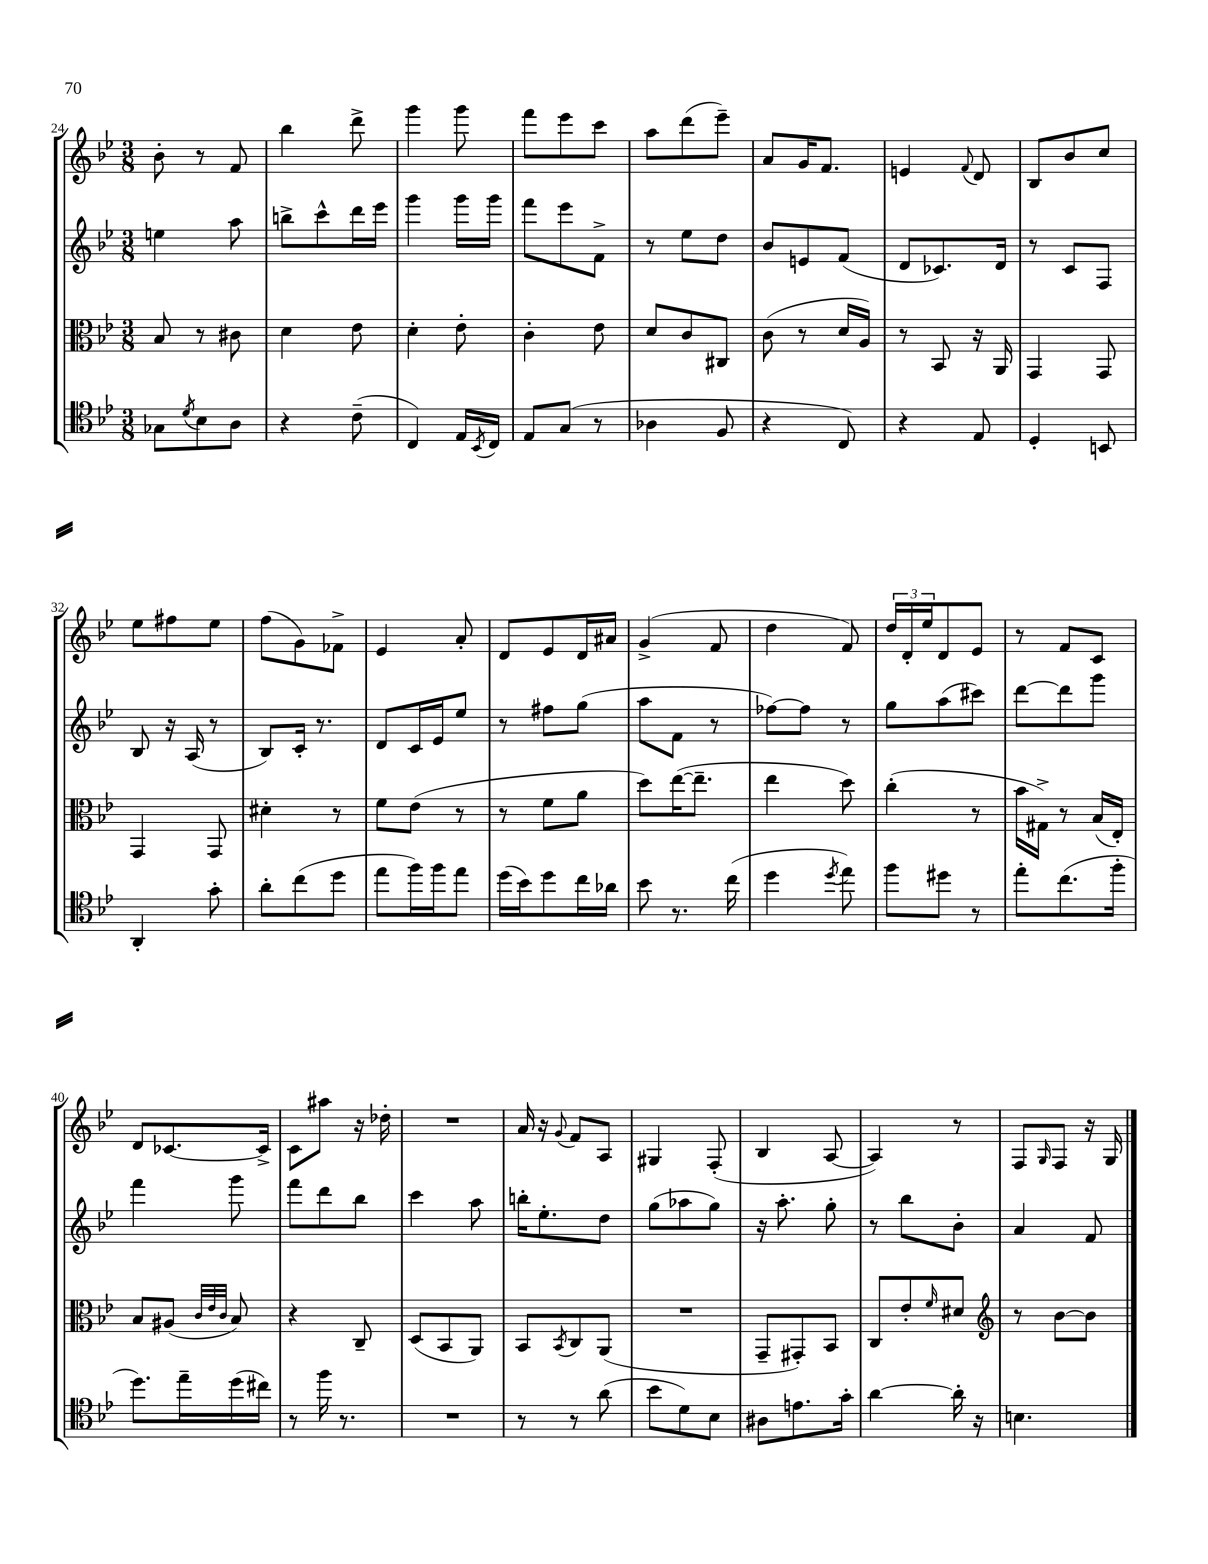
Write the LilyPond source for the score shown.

<<
\new StaffGroup <<
\new Staff = "s0" {
    \clef treble \key bes \major \numericTimeSignature \time 3/8
    bes'8-. r8 f'8 |
    bes''4 d'''8-> |
    g'''4 g'''8 |
    f'''8 ees'''8 c'''8 |
    a''8 d'''8( ees'''8--) |
    a'8 g'16 f'8. |
    e'4 \appoggiatura { f'8 } d'8 |
    bes8 bes'8 c''8 |
    ees''8 fis''8 ees''8 |
    f''8( g'8) fes'8-> |
    ees'4 a'8-. |
    d'8 ees'8 d'16 ais'16 |
    g'4->( f'8 |
    d''4 f'8) |
    \tuplet 3/2 { d''16 d'16-. ees''16 } d'8 ees'8 |
    r8 f'8 c'8 |
    d'8 ces'8.~ ces'16-> |
    c'8 ais''8 r16 des''16-. |
    R4. |
    a'16 r16 \appoggiatura { g'8 } f'8 a8 |
    gis4 f8-.( |
    bes4 a8~ |
    a4) r8 |
    f8 \grace { g16 } f8 r16 g16 \bar "|." |
}
\new Staff = "s1" {
    \clef treble \key bes \major \numericTimeSignature \time 3/8
    e''4 a''8 |
    b''8-> c'''8-^ d'''16 ees'''16 |
    g'''4 g'''16 g'''16 |
    f'''8 ees'''8 f'8-> |
    r8 ees''8 d''8 |
    bes'8 e'8 f'8( |
    d'8 ces'8.) d'16 |
    r8 c'8 f8 |
    bes8 r16 a16( r8 |
    bes8) c'16-. r8. |
    d'8 c'16 ees'16 ees''8 |
    r8 fis''8 g''8( |
    a''8 f'8 r8 |
    fes''8~) fes''8 r8 |
    g''8 a''8( cis'''8) |
    d'''8~ d'''8 g'''8 |
    f'''4 g'''8 |
    f'''8 d'''8 bes''8 |
    c'''4 a''8 |
    b''16-. ees''8.-. d''8 |
    g''8( aes''8 g''8) |
    r16 a''8.-. g''8-. |
    r8 bes''8 bes'8-. |
    a'4 f'8 \bar "|." |
}
\new Staff = "s2" {
    \clef alto \key bes \major \numericTimeSignature \time 3/8
    bes8 r8 cis'8 |
    d'4 ees'8 |
    d'4-. ees'8-. |
    c'4-. ees'8 |
    d'8 c'8 cis8 |
    c'8( r8 d'16 a16) |
    r8 bes,8 r16 a,16 |
    g,4 g,8 |
    g,4 g,8 |
    dis'4-. r8 |
    f'8 ees'8( r8 |
    r8 f'8 a'8 |
    d''8) ees''16~( ees''8.-- |
    ees''4 d''8) |
    c''4-.( r8 |
    bes'16 gis16->) r8 bes16( ees16-.) |
    bes8 ais8( \grace { c'32 ees'32 c'32 } bes8) |
    r4 c8-- |
    d8( bes,8 a,8) |
    bes,8 \acciaccatura { bes,8 } c8 a,8( |
    R4. |
    g,8-- gis,8-.) bes,8 |
    c8 ees'8-. \grace { f'16 } dis'8 |
    \clef treble r8 bes'8~ bes'8 \bar "|." |
}
\new Staff = "s3" {
    \clef tenor \key bes \major \numericTimeSignature \time 3/8
    ges8 \acciaccatura { d'8 } bes8 a8 |
    r4 c'8--( |
    c4) ees16 \acciaccatura { bes,8 } c16 |
    ees8 g8( r8 |
    aes4 f8 |
    r4 c8) |
    r4 ees8 |
    d4-. b,8 |
    a,4-. g'8-. |
    a'8-. c''8( d''8 |
    ees''8 f''16) f''16 ees''8 |
    d''16( bes'16) d''8 c''16 aes'16 |
    bes'8 r8. c''16( |
    d''4 \acciaccatura { d''8 } ees''8) |
    f''8 dis''8 r8 |
    ees''8-. c''8.( f''16-. |
    d''8.) ees''16-- d''16( cis''16) |
    r8 f''16 r8. |
    R4. |
    r8 r8 a'8( |
    bes'8 d'8) bes8 |
    ais8 e'8. g'16-. |
    a'4~ a'16-. r16 |
    b4. \bar "|." |
}
>>
>>
\layout { \context { \Score currentBarNumber = #24 } }
